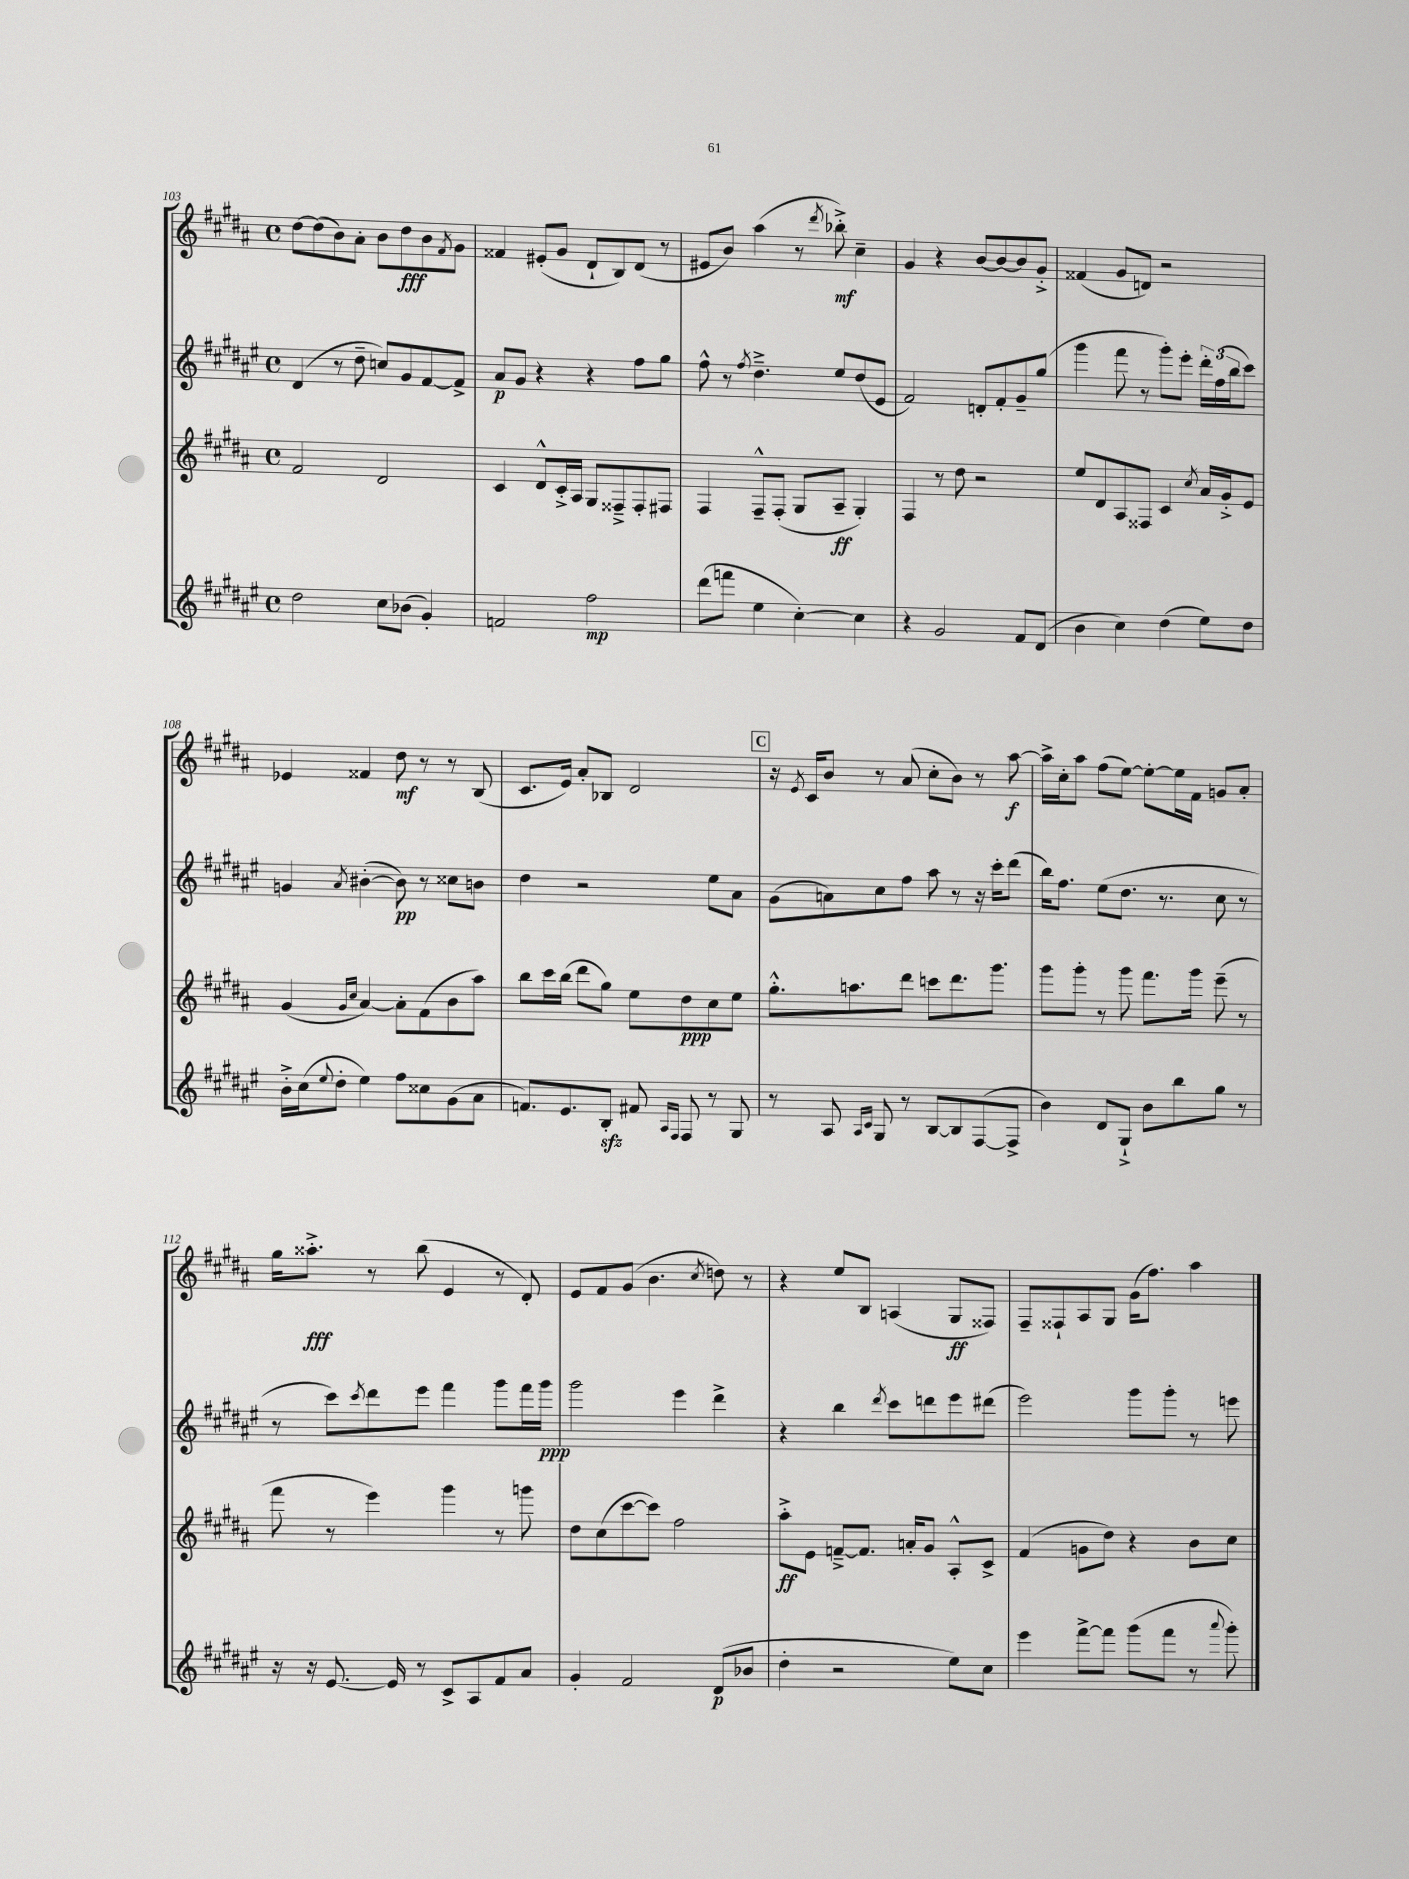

**kern	**dynam	**kern	**dynam	**kern	**dynam	**kern	**dynam
*part4	*part4	*part3	*part3	*part2	*part2	*part1	*part1
*staff4	*staff4	*staff3	*staff3	*staff2	*staff2	*staff1	*staff1
*clefG2	*	*clefG2	*	*clefG2	*	*clefG2	*
*k[f#c#g#d#a#e#]	*	*k[f#c#g#d#a#]	*	*k[f#c#g#d#a#e#]	*	*k[f#c#g#d#a#]	*
*M4/4	*	*M4/4	*	*M4/4	*	*M4/4	*
*met(c)	*	*met(c)	*	*met(c)	*	*met(c)	*
=103	=103	=103	=103	=103	=103	=103	=103
2dd#\	.	2f#/	.	(4d#/	.	[8dd#\L	.
.	.	.	.	.	.	(8dd#\]	.
.	.	.	.	8r	.	8b\)	.
.	.	.	.	8dd#~\	.	8a#'\J	.
8cc#\L	.	2d#/	.	8ccn/L)	.	8b\L	.
(8b-X\J	.	.	.	8g#/	.	8dd#\	fff
4g#'/)	.	.	.	[8f#/	.	8b\	.
.	.	.	.	.	.	8qf#/	.
.	.	.	.	8f#^/J]	.	8g#\J	.
=104	=104	=104	=104	=104	=104	=104	=104
2fn/	.	4c#/	.	8a#/L	p	4f##X/	.
.	.	.	.	8g#/J	.	.	.
.	.	8d#^^/L	.	4r	.	(8e#X'/L	.
.	.	16c#'^/L	.	.	.	8g#/J	.
.	.	16A#/JJ	.	.	.	.	.
2ff#\	mp	8G#/L	.	4r	.	8d#`/L	.
.	.	8F##X~^/	.	.	.	8B/)	.
.	.	8F##'/	.	8ff#\L	.	(8d#/J	.
.	.	8F#X/J	.	8gg#\J	.	8r	.
=105	=105	=105	=105	=105	=105	=105	=105
(8ddd#\L	.	4F#/	.	8ff#^^\	.	8e#X/L	.
8fffn\J	.	.	.	8r	.	8b/J)	.
.	.	.	.	8qff#/	.	.	.
4ee#\	.	8F#~^^/L	.	4.dd#~^\	.	(4aa#\	.
.	.	(8F#'/J	.	.	.	.	.
[4cc#'\)	.	8G#/L	.	.	.	8r	.
.	.	.	.	.	.	8qddd#/	.
.	.	8A#~/J	ff	8ee#/L	.	8bb-X'^\)	mf
4cc#\]	.	4G#'/)	.	(8dd#/	.	4cc#~\	.
.	.	.	.	8e#/J	.	.	.
=106	=106	=106	=106	=106	=106	=106	=106
4r	.	4F#/	.	2f#/)	.	4g#/	.
2g#/	.	8r	.	.	.	4r	.
.	.	8dd#\	.	.	.	.	.
.	.	2r	.	8dn'/L	.	[8b/L	.
.	.	.	.	8f#'/	.	8b/_	.
8f#/L	.	.	.	8g#~/	.	8b/]	.
(8d#/J	.	.	.	(8gg#/J	.	8g#'^/J	.
=107	=107	=107	=107	=107	=107	=107	=107
4b\	.	8ee/L	.	4ggg#\	.	(4f##X/	.
.	.	8d#/	.	.	.	.	.
4cc#\)	.	8A#/	.	8fff#\	.	8g#/L	.
.	.	8F##X/J	.	8r	.	8dn/J)	.
(4dd#\	.	4c#/	.	8ggg#'\L)	.	2r	.
.	.	.	.	8eee#'\J	.	.	.
.	.	8qcc#/	.	.	.	.	.
8ee#\L)	.	16a#/LL	.	24ddd#'\LL	.	.	.
.	.	.	.	(24ff#\	.	.	.
.	.	16g#'^/J	.	.	.	.	.
.	.	.	.	24bb\J	.	.	.
8dd#\J	.	8e/J	.	8ccc#\J)	.	.	.
!!LO:LB:g=z
=108	=108	=108	=108	=108	=108	=108	=108
16b'^\LL	.	(4g#/	.	4gn/	.	4e-X/	.
(16cc#\J	.	.	.	.	.	.	.
8qqee#/	.	.	.	.	.	.	.
8dd#'\J	.	.	.	.	.	.	.
.	.	16qqg#/LL	.	.	.	.	.
.	.	16qqcc#/JJ	.	8qa#/	.	.	.
4ee#\)	.	[4a#/)	.	([4b#X'\	.	4f##X/	.
8ff#\L	.	8a#'\L]	.	8b#\])	pp	8dd#\	mf
8cc##X\	.	(8f#\	.	8r	.	8r	.
(8g#\	.	8b\	.	8cc##X\L	.	8r	.
8a#\J	.	8aa#\J)	.	8bn\J	.	(8B/	.
=109	=109	=109	=109	=109	=109	=109	=109
8.fn/L)	.	8bb\L	.	4dd#\	.	8.c#/L	.
.	.	16ccc#\L	.	.	.	.	.
8.e#/	.	(16bb\JJ	.	.	.	16e/Jk)	.
.	.	8ddd#\L	.	2r	.	8a#'/L	.
8Bzz'/J	.	8gg#\J)	.	.	.	8B-X/J	.
8f#X/	.	8ee\L	.	.	.	2d#/	.
16qqA#/LL	.	.	.	.	.	.	.
16qqF#/JJ	.	.	.	.	.	.	.
8F#/	.	8dd#\	ppp	.	.	.	.
8r	.	8cc#\	.	8ee#\L	.	.	.
8G#/	.	8ee\J	.	8a#\J	.	.	.
!!LO:REH:place=s1:t=C
=110	=110	=110	=110	=110	=110	=110	=110
8r	.	8.gg#'^^\L	.	(8g#\L	.	16r	.
.	.	.	.	.	.	8qe/	.
.	.	.	.	.	.	16c#/KL	.
8A#/	.	.	.	8an\)	.	8b/J	.
.	.	8.aan\	.	.	.	.	.
16qqA#/LL	.	.	.	.	.	.	.
16qqc#/JJ	.	.	.	.	.	.	.
8G#/	.	.	.	8cc#\	.	8r	.
8r	.	8ddd#\J	.	8ff#\J	.	(8a#/	.
[8B/L	.	8cccn\L	.	8aa#\	.	8cc#'\L	.
8B/]	.	8.ddd#\	.	8r	.	8b\J)	.
([8F#/	.	.	.	16r	.	8r	.
.	.	8.ggg#\J	.	16ccc#'\KL	.	.	.
8F#^/J]	.	.	.	(8ddd#\J	.	[8aa#\	f
=111	=111	=111	=111	=111	=111	=111	=111
4b\)	.	8ggg#\L	.	16bb\KL)	.	16aa#^\LL]	.
.	.	.	.	8.ff#\J	.	16cc#'\J	.
.	.	8ggg#'\J	.	.	.	8aa#\J	.
8d#/L	.	8r	.	(8ee#\L	.	(8ff#\L	.
8G#`^/J	.	8ggg#\	.	8.dd#\J	.	[8ee\J)	.
8b\L	.	8.fff#\L	.	.	.	8ee'\L_	.
.	.	.	.	8.r	.	.	.
8bb\	.	.	.	.	.	16ee\L]	.
.	.	16ggg#\Jk	.	.	.	16f#\JJ	.
8gg#\J	.	(8eee~\	.	8cc#\	.	8gn/L	.
8r	.	8r	.	8r	.	8a#'/J	.
!!LO:LB:g=z
=112	=112	=112	=112	=112	=112	=112	=112
16r	.	8fff#\	.	8r	.	16gg#\KL	.
16r	.	.	.	.	.	8.aa##X'^\J	fff
[8.e#/	.	8r	.	8ccc#\L)	.	.	.
.	.	.	.	8qccc#/	.	.	.
.	.	4eee\)	.	8ddd#\	.	8r	.
16e#/]	.	.	.	.	.	.	.
8r	.	.	.	8eee#\J	.	(8bb\	.
8c#^/L	.	4ggg#\	.	4fff#\	.	4e/	.
8A#/	.	.	.	.	.	.	.
8f#/	.	8r	.	8ggg#\L	.	8r	.
8a#/J	.	8gggn\	.	16fff#\L	.	8d#'/)	.
.	.	.	.	16ggg#\JJ	ppp	.	.
=113	=113	=113	=113	=113	=113	=113	=113
4g#'/	.	8dd#\L	.	2ggg#\	.	8e/L	.
.	.	(8cc#\	.	.	.	8f#/	.
2f#/	.	[8ccc#\	.	.	.	(8g#/J	.
.	.	8ccc#\J])	.	.	.	4.b\	.
.	.	2ff#\	.	4eee#\	.	.	.
.	.	.	.	.	.	8qcc#/	.
(8d#/L	p	.	.	4ddd#^\	.	8ddn\)	.
8b-X/J	.	.	.	.	.	8r	.
=114	=114	=114	=114	=114	=114	=114	=114
4dd#'\	.	8aa#'^\L	ff	4r	.	4r	.
.	.	8e\J	.	.	.	.	.
2r	.	[8fn~^/L	.	4bb\	.	8ee/L	.
.	.	8.f/J]	.	.	.	8B/J	.
.	.	.	.	8qddd#/	.	.	.
.	.	.	.	8ccc#\L	.	(4An/	.
.	.	16an'/KL	.	.	.	.	.
.	.	8g#/J	.	8dddn\	.	.	.
8ee#\L)	.	8A#'^^/L	.	8eee#\	.	8G#/L	ff
8cc#\J	.	8c#^/J	.	(8ddd#X\J	.	8F##X/J)	.
=115	=115	=115	=115	=115	=115	=115	=115
4eee#\	.	(4f#/	.	2eee#\)	.	8F#~/L	.
.	.	.	.	.	.	8F##X`/	.
[8fff#^\L	.	8gn\L	.	.	.	8A#/	.
8fff#\J]	.	8dd#\J)	.	.	.	8G#/J	.
(8ggg#\L	.	4r	.	8ggg#\L	.	(16g#\KL	.
.	.	.	.	.	.	8.ff#\J)	.
8fff#\J	.	.	.	8ggg#'\J	.	.	.
8r	.	8b\L	.	8r	.	4aa#\	.
8qqaaa#/	.	.	.	.	.	.	.
8ggg#'\)	.	8cc#\J	.	8eeen\	.	.	.
==	==	==	==	==	==	==	==
*-	*-	*-	*-	*-	*-	*-	*-
